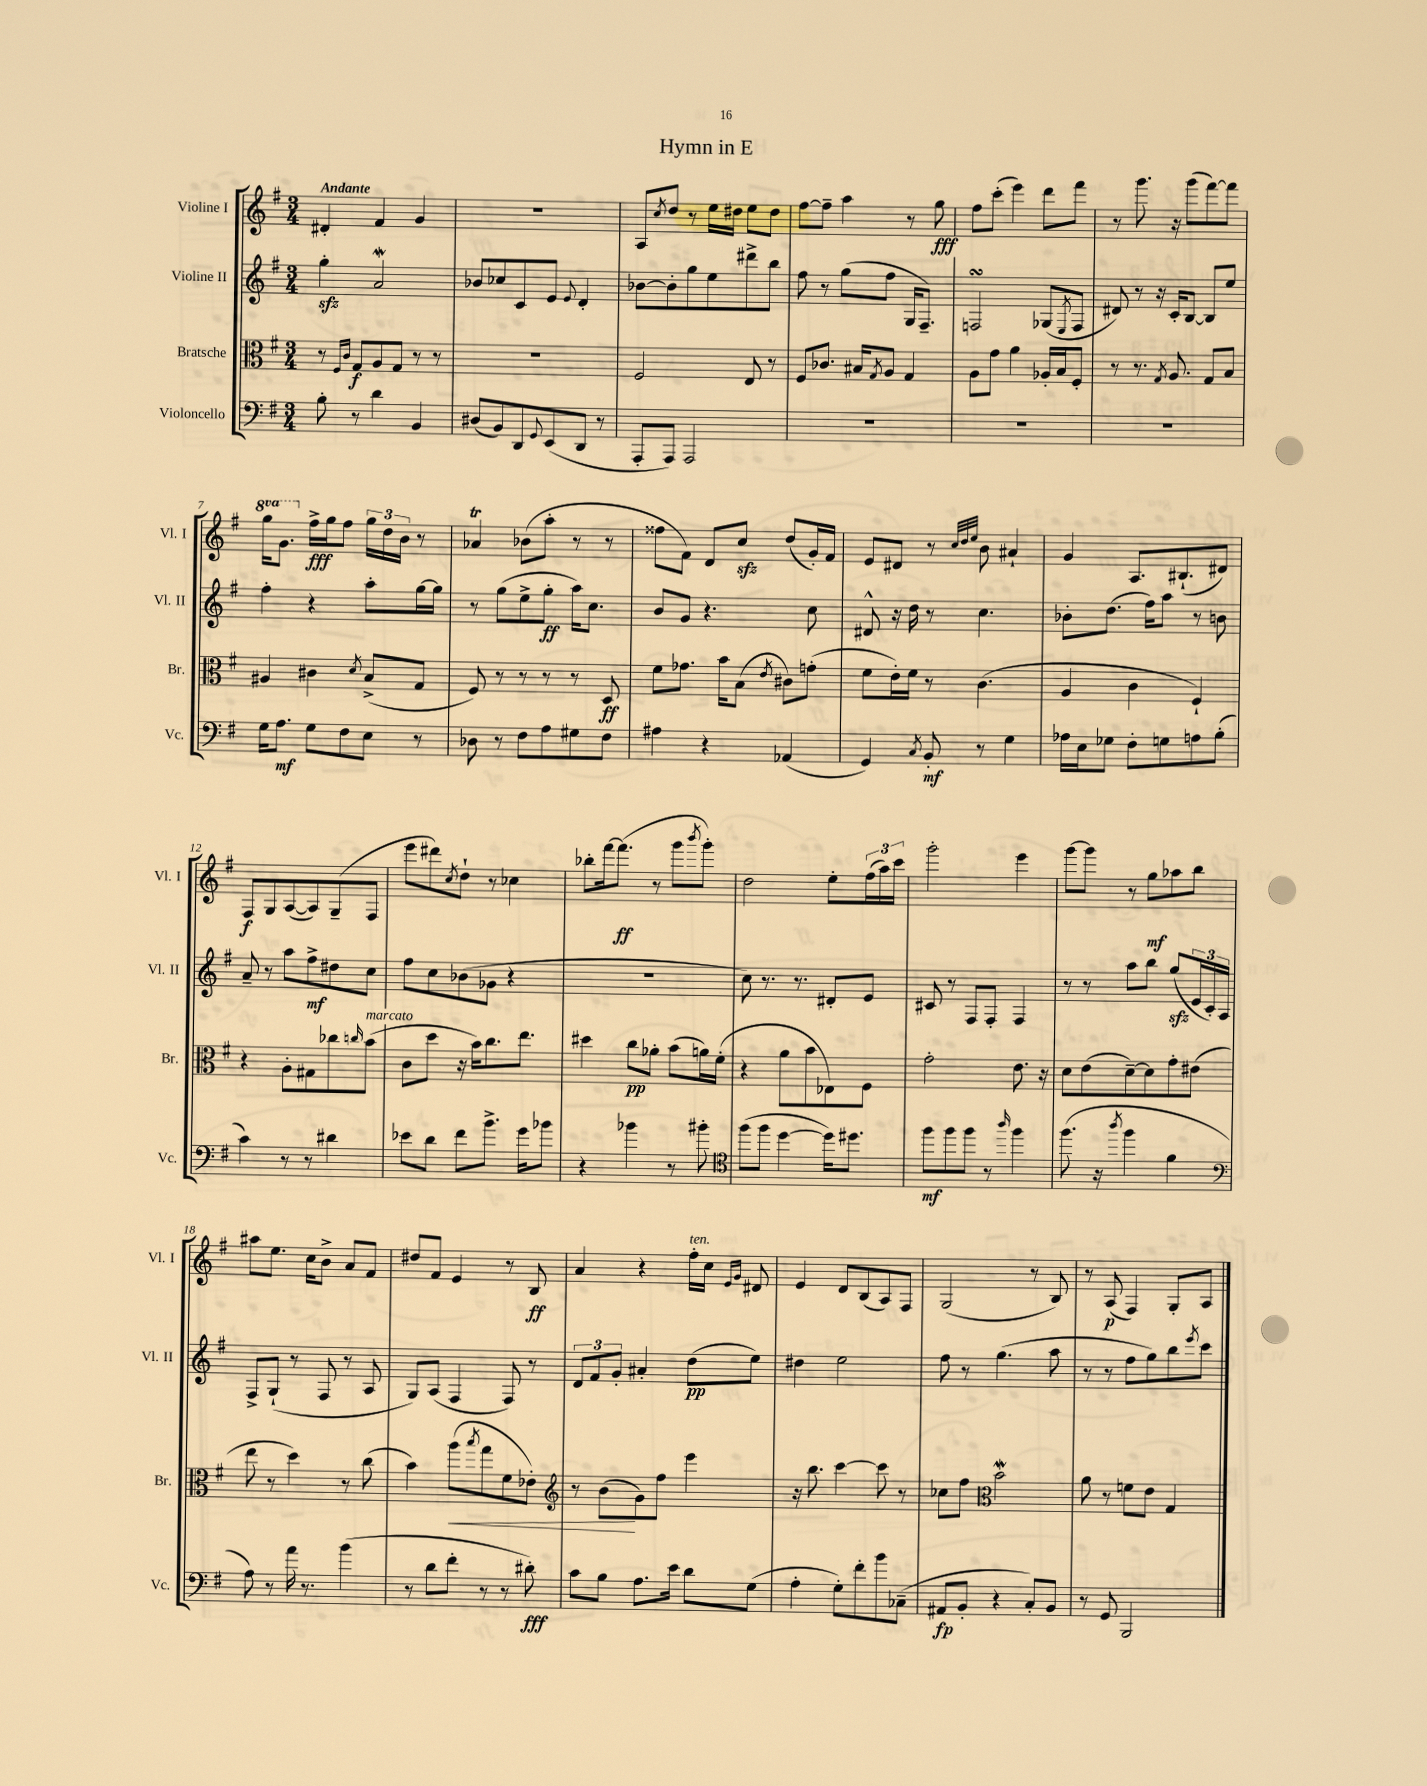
\header { title = "Hymn in E" }
<<
\new StaffGroup <<
\new Staff = "s0" \with { instrumentName = "Violine I" shortInstrumentName = "Vl. I" } {
    \clef treble \key g \major \numericTimeSignature \time 3/4 \set Staff.ottavationMarkups = #ottavation-simple-ordinals \tempo "Andante"
    dis'4-. fis'4 g'4 |
    R2. |
    a8 \acciaccatura { c''8 } d''8 r8 e''16 dis''16 e''8 dis''8 |
    fis''8~ fis''8-- a''4 r8 g''8\fff |
    fis''8 c'''8-.( e'''4) d'''8 fis'''8 |
    r8 g'''8. r16 g'''8( fis'''8~) fis'''8 |
    \ottava #1 g'''16 g''8. \ottava #0 fis''16->\fff g''16 fis''8 \tuplet 3/2 { g''16 d''16 b'16 } r8 |
    aes'4\trill bes'8( a''8-. r8 r8 |
    fisis''8 fis'8) d'8 c''8\sfz d''8( g'16-.) fis'16 |
    e'8 dis'8 r8 \grace { c''32 d''32 e''32 } b'8 ais'4-! |
    g'4 a8. bis8.-!( dis'8) |
    fis8\f g8 a8~( a8) g8--( fis8 |
    e'''8 dis'''8) \acciaccatura { c''8 } d''8-! r8 ces''4 |
    bes''8-. fis'''16~ fis'''8.\ff( r8 g'''8 \acciaccatura { b'''8 } g'''8-.) |
    d''2 e''8-. \tuplet 3/2 { fis''16( a''16) c'''16 } |
    g'''2-. e'''4 |
    g'''8~ g'''8 r8 g''8\mf aes''8 b''8 |
    ais''8 e''8. c''16 b'8-> a'8 fis'8 |
    dis''8 fis'8 e'4 r8 b8\ff |
    a'4 r4 fis''16-.^\markup { \italic "ten." } c''16 \grace { e'16 g'16 } dis'8 |
    e'4 d'8 b8( a8) fis8 |
    g2( r8 b8) |
    r8 a8\p( fis4) g8-. a8 \bar "|." |
}
\new Staff = "s1" \with { instrumentName = "Violine II" shortInstrumentName = "Vl. II" } {
    \clef treble \key g \major \numericTimeSignature \time 3/4
    g''4-.\sfz a'2\mordent |
    bes'8 ces''8 c'8 e'8 \appoggiatura { e'8 } d'4-. |
    bes'8~ bes'8-. g''8 e''8 dis'''8-> b''8 |
    fis''8 r8 g''8( fis''8 g16 fis8.--) |
    f2\turn ges8( \acciaccatura { e8 } f8 |
    dis'8) r8 r16 c'16-. b8~ b8 e''8 |
    fis''4-. r4 a''8-. g''16~ g''16 |
    r8 g''8( e''8-> g''8-.\ff a''16) c''8. |
    b'8 g'8 r4. c''8 |
    dis'8-^ r16 d''16 r8 c''4. |
    bes'8-. d''8.( fis''16) a''8 r8 b'8 |
    a'8-- r8 a''8 fis''8->\mf dis''8 c''8 |
    fis''8 c''8 bes'8( ges'8 r4 |
    R2. |
    c''8) r8. r8. dis'8-. e'8 |
    cis'8 r8 fis8 fis8-. fis4 |
    r8 r8 a''8 b''8 g''8\sfz( \tuplet 3/2 { e'16 c'16-.) a16 } |
    fis8-> g8-!( r8 fis8 r8 a8 |
    g8) a8( fis4 fis8) r8 |
    \tuplet 3/2 { d'8 fis'8 g'8-. } ais'4-. d''8\pp( e''8) |
    dis''4 e''2 |
    fis''8 r8 g''4.( a''8 |
    r8 r8 fis''8 g''8) b''8 \acciaccatura { e'''8 } c'''8 \bar "|." |
}
\new Staff = "s2" \with { instrumentName = "Bratsche" shortInstrumentName = "Br." } {
    \clef alto \key g \major \numericTimeSignature \time 3/4
    r8 \grace { fis16 c'16 } g8\f a8 g8 r8 r8 |
    R2. |
    fis2 e8 r8 |
    fis8 ces'8. bis16 \acciaccatura { g8 } a8 g4 |
    a8 g'8 a'4 aes16-. b16 fis8-. |
    r8 r8. \acciaccatura { g8 } a8. g8 b8 |
    ais4 cis'4 \acciaccatura { d'8 } b8->( g8 |
    fis8) r8 r8 r8 r8 d8\ff |
    fis'8 ges'8. b'16 b8( \acciaccatura { e'8 } cis'8) g'8-.( |
    fis'8 e'16-.) fis'16 r8 c'4.( |
    a4 c'4 fis4-!) |
    r4 a8-. gis8 ces''8 \grace { c''16 } b'8^\markup { \italic "marcato" }( |
    c'8 d''8 r16 b'16) c''8. e''8. |
    dis''4 c''8\pp aes'8-. b'8( a'16) fis'16-.( |
    r4 a'8 b'8 ees8) fis8 |
    g'2-. e'8. r16 |
    d'8 e'8( d'8~--) d'8 g'8-. eis'8( |
    e''8 r8 d''4) r8 c''8( |
    b'4) a''8\<( \acciaccatura { b''8 } g''8 fis'8 ees'8-.) |
    \clef treble r8 b'8\!( g'8) fis''8 e'''4 |
    r16 b''8. c'''4~ c'''8 r8 |
    ces''8 fis''8 \clef alto b'2\mordent |
    a'8 r8 f'8 e'8 g4 \bar "|." |
}
\new Staff = "s3" \with { instrumentName = "Violoncello" shortInstrumentName = "Vc." } {
    \clef bass \key g \major \numericTimeSignature \time 3/4
    b8-. r8 d'4 b,4 |
    dis8( b,8) d,8 \appoggiatura { g,8 } e,8( d,8 r8 |
    a,,8-. a,,8) a,,2 |
    R2. |
    R2. |
    R2. |
    g16 a8.\mf g8 fis8 e8 r8 |
    des8 r8 fis8 a8 gis8 fis8 |
    ais4 r4 aes,4( |
    g,4) \acciaccatura { c8 } b,8-.\mf r8 g4 |
    aes16 e16 ges8 fis8-. g8 a8 b8-.( |
    c'4) r8 r8 dis'4 |
    ees'8 d'8 fis'8 b'8.-> g'16 bes'8 |
    r4 bes'4 r8 bis'8-. |
    \clef tenor fis''8( fis''8 d''4~ d''16) dis''8. |
    fis''8\mf fis''8 fis''8 r8 \grace { a''16 } fis''4 |
    fis''8.( r16 \acciaccatura { a''8 } fis''4 fis'4 |
    \clef bass a8) r8 a'16 r8. b'4( |
    r8 d'8 fis'8-. r8 r8 dis'8-.\fff) |
    c'8 b8 a8. e'16 d'8 g8( |
    a4-. g8-.) fis'8-. b'8 ces8--( |
    ais,8\fp b,8-. r4 c8-.) b,8 |
    r8 g,8 b,,2 \bar "|." |
}
>>
>>
